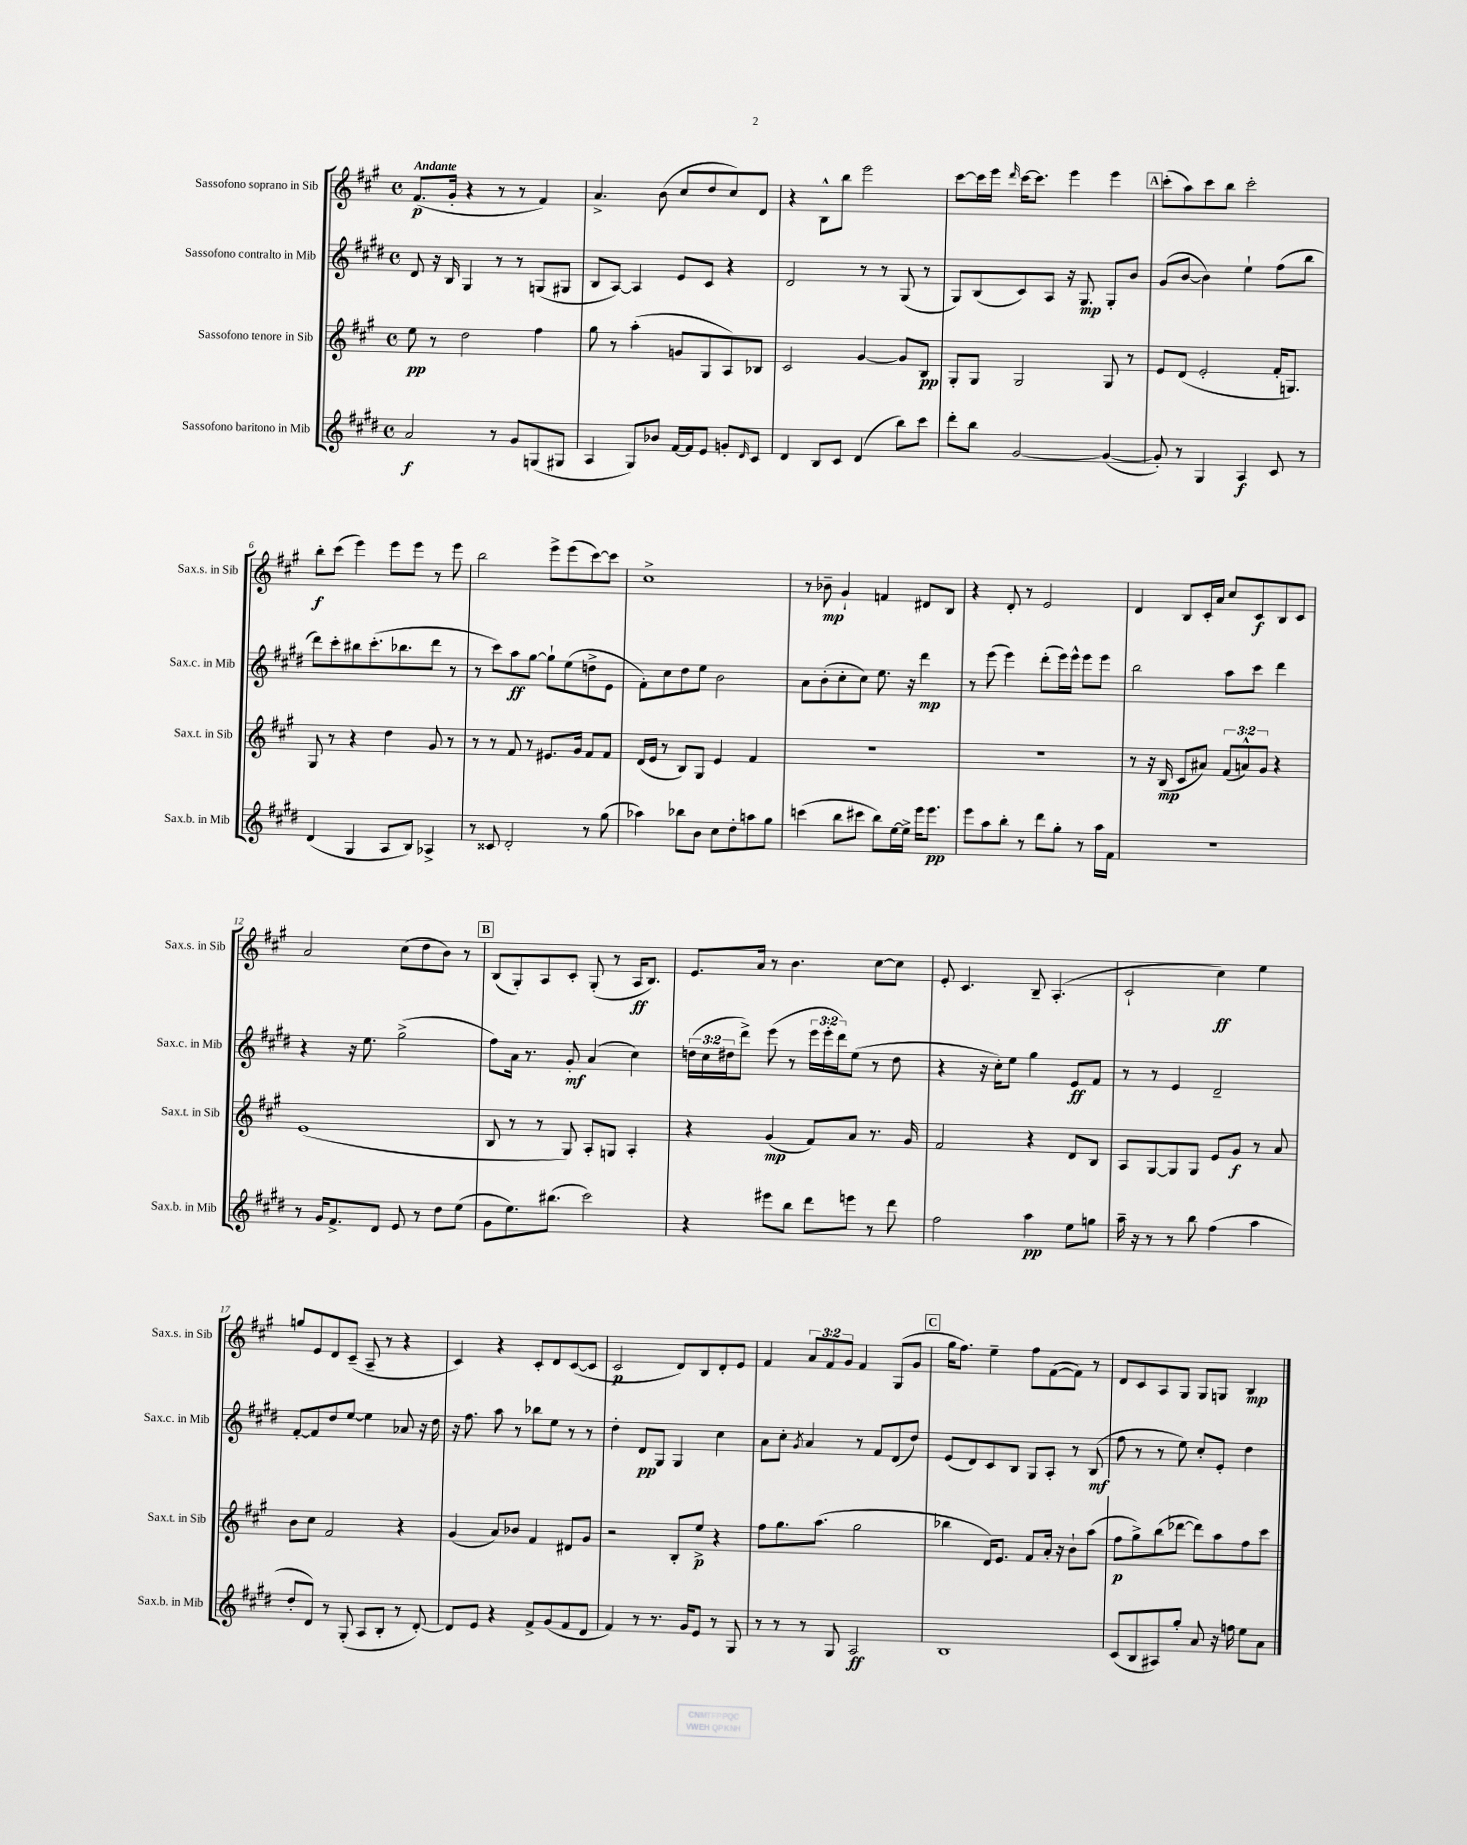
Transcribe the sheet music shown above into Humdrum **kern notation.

**kern	**dynam	**kern	**dynam	**kern	**dynam	**kern	**dynam
*part4	*part4	*part3	*part3	*part2	*part2	*part1	*part1
*staff4	*staff4	*staff3	*staff3	*staff2	*staff2	*staff1	*staff1
*I"Sassofono baritono in Mib	*	*I"Sassofono tenore in Sib	*	*I"Sassofono contralto in Mib	*	*I"Sassofono soprano in Sib	*
*I'Sax.b. in Mib	*	*I'Sax.t. in Sib	*	*I'Sax.c. in Mib	*	*I'Sax.s. in Sib	*
*clefG2	*	*clefG2	*	*clefG2	*	*clefG2	*
*k[f#c#g#d#]	*	*k[f#c#g#]	*	*k[f#c#g#d#]	*	*k[f#c#g#]	*
*M4/4	*	*M4/4	*	*M4/4	*	*M4/4	*
*met(c)	*	*met(c)	*	*met(c)	*	*met(c)	*
=1	=1	=1	=1	=1	=1	=1	=1
!	!	!	!	!	!	!LO:TX:a:B:t=Andante	!
2a/	f	8ee\	pp	8d#/	.	(8.f#/L	p
.	.	8r	.	16r	.	.	.
.	.	.	.	16B/	.	16g#'/Jk	.
.	.	2dd\	.	4G#/	.	4r	.
8r	.	.	.	8r	.	8r	.
8g#/L	.	.	.	8r	.	8r	.
(8Gn/	.	4ff#\	.	(8Gn/L	.	4f#/)	.
8G#X/J	.	.	.	8G#X/J	.	.	.
=2	=2	=2	=2	=2	=2	=2	=2
4A/	.	8gg#\	.	8B/L	.	4.a^/	.
.	.	8r	.	[8A/J)	.	.	.
8G#/L)	.	(4aa'\	.	4A/]	.	.	.
8b-X/J	.	.	.	.	.	(8b\	.
[16f#/LL	.	8gn/L	.	8e/L	.	8cc#/L	.
16f#/J]	.	.	.	.	.	.	.
8e/J	.	8G#/	.	8c#/J	.	8dd/	.
8gn'/L	.	8A/)	.	4r	.	8cc#/)	.
16qqd#/	.	.	.	.	.	.	.
8c#/J	.	8B-X/J	.	.	.	8d/J	.
=3	=3	=3	=3	=3	=3	=3	=3
4d#/	.	2c#/	.	2d#/	.	4r	.
8B/L	.	.	.	.	.	8B^^\L	.
8c#/J	.	.	.	.	.	8bb\J	.
(4d#/	.	[4g#/	.	8r	.	2eee\	.
.	.	.	.	8r	.	.	.
8bb\L)	.	8g#/L]	.	(8G#/	.	.	.
8ccc#\J	.	8B/J	pp	8r	.	.	.
=4	=4	=4	=4	=4	=4	=4	=4
8ddd#'\L	.	8G#'/L	.	8G#/L)	.	[8ccc#\L	.
8bb\J	.	8G#/J	.	(8B/	.	16ccc#\L]	.
.	.	.	.	.	.	16eee\JJ	.
.	.	.	.	.	.	16qqddd/	.
[2g#/	.	2G#/	.	8c#/)	.	[16ccc#\KL	.
.	.	.	.	.	.	8.ccc#\J]	.
.	.	.	.	8A/J	.	.	.
.	.	.	.	16r	.	4eee\	.
.	.	.	.	8.G#/	mp	.	.
(4g#/_	.	8G#/	.	8G#'/L	.	4eee\	.
.	.	8r	.	8b/J	.	.	.
!!LO:REH:place=s1:t=A
=5	=5	=5	=5	=5	=5	=5	=5
8g#'/])	.	8e/L	.	(8g#/L	.	(8ccc#'\L	.
8r	.	(8d/J	.	[8b/J	.	8aa\)	.
4G#/	.	2e'/	.	4b\])	.	8ccc#\	.
.	.	.	.	.	.	8bb\J	.
4A/	f	.	.	4ee`\	.	2ccc#'\	.
8c#/	.	16f#'/KL	.	(8ff#\L	.	.	.
.	.	8.Gn/J)	.	.	.	.	.
8r	.	.	.	8bb\J	.	.	.
!!LO:LB:g=z
=6	=6	=6	=6	=6	=6	=6	=6
(4d#/	.	8G#/	.	8ddd#\L)	.	8bb'\L	f
.	.	8r	.	8ccc#'\	.	(8ccc#\J	.
4G#/	.	4r	.	8bb#X\	.	4eee\)	.
.	.	.	.	(8.ccc#'\	.	.	.
8A/L	.	4dd\	.	.	.	8eee\L	.
.	.	.	.	8.bb-X\	.	.	.
8B/J)	.	.	.	.	.	8eee\J	.
4A-X^/	.	8g#/	.	8ddd#\J	.	8r	.
.	.	8r	.	8r	.	8eee\	.
=7	=7	=7	=7	=7	=7	=7	=7
8r	.	8r	.	8r	.	2bb\	.
8c##X/	.	8r	.	8ccc#\L)	.	.	.
2d#'/	.	8f#/	.	8aa\	ff	.	.
.	.	8r	.	[8gg#\J	.	.	.
.	.	8.e#X/L	.	8gg#`\L]	.	8eee^\L	.
.	.	.	.	(8ee\	.	(8eee\	.
.	.	16g#/Jk	.	.	.	.	.
8r	.	8f#/L	.	8ddn^\	.	[8ccc#\)	.
(8gg#\	.	8f#/J	.	8e\J	.	8ccc#\J]	.
=8	=8	=8	=8	=8	=8	=8	=8
4aa-X\)	.	(16d/LL	.	8f#'\L)	.	1cc#^	.
.	.	16e/JJ	.	.	.	.	.
.	.	8r	.	8cc#\	.	.	.
8bb-X\L	.	8B/L)	.	8dd#\	.	.	.
8b\J	.	8G#/J	.	8ee\J	.	.	.
8cc#\L	.	4e/	.	2b\	.	.	.
8dd#'\	.	.	.	.	.	.	.
8aan\	.	4f#/	.	.	.	.	.
8gg#\J	.	.	.	.	.	.	.
=9	=9	=9	=9	=9	=9	=9	=9
(4cccn\	.	1r	.	8a\L	.	8r	.
.	.	.	.	(8b'\	.	8b-X~\	mp
8bb\L	.	.	.	8cc#'\	.	4g#`/	.
8ccc#X\J	.	.	.	8cc#\J)	.	.	.
8bb\L)	.	.	.	8.ee\	.	4fn/	.
[16ee\L	.	.	.	.	.	.	.
16ee^\JJ]	.	.	.	16r	.	.	.
16eee\KL	.	.	.	4ddd#\	mp	8d#X/L	.
8.eee\J	pp	.	.	.	.	.	.
.	.	.	.	.	.	8B/J	.
=10	=10	=10	=10	=10	=10	=10	=10
8eee\L	.	1r	.	8r	.	4r	.
8aa\	.	.	.	(8eee\	.	.	.
8bb'\J	.	.	.	4eee\)	.	8d'/	.
8r	.	.	.	.	.	8r	.
8ddd#\L	.	.	.	(8ddd#'\L	.	2e/	.
8gg#'\J	.	.	.	16eee\L)	.	.	.
.	.	.	.	16eee^^\JJ	.	.	.
8r	.	.	.	8eee\L	.	.	.
16aa\LL	.	.	.	8eee\J	.	.	.
16f#\JJ	.	.	.	.	.	.	.
=11	=11	=11	=11	=11	=11	=11	=11
1r	.	8r	.	2bb\	.	4d/	.
.	.	16r	.	.	.	.	.
.	.	(16B/	mp	.	.	.	.
.	.	8c#/L	.	.	.	8B/L	.
.	.	8a#X/J)	.	.	.	16c#'/L	.
.	.	.	.	.	.	16a/JJ	.
.	.	(12f#/L	.	8aa\L	.	8cc#/L	.
.	.	12an^^/)	.	.	.	.	.
.	.	.	.	8ccc#\J	.	8c#/	f
.	.	12g#/J	.	.	.	.	.
.	.	4r	.	4ddd#\	.	8B/	.
.	.	.	.	.	.	8c#/J	.
!!LO:LB:g=z
=12	=12	=12	=12	=12	=12	=12	=12
8r	.	(1e	.	4r	.	2a/	.
16g#/KL	.	.	.	.	.	.	.
8.f#^/	.	.	.	.	.	.	.
.	.	.	.	16r	.	.	.
.	.	.	.	8.ee\	.	.	.
8d#/J	.	.	.	.	.	.	.
8e/	.	.	.	(2gg#^\	.	(8cc#\L	.
8r	.	.	.	.	.	8dd\	.
8dd#\L	.	.	.	.	.	8b\J)	.
(8ee\J	.	.	.	.	.	8r	.
!!LO:REH:place=s1:t=B
=13	=13	=13	=13	=13	=13	=13	=13
8g#\L	.	8B/	.	8ff#\L)	.	(8B/L	.
8.ee\)	.	8r	.	16a\Jk	.	8G#'/)	.
.	.	.	.	8.r	.	.	.
.	.	8r	.	.	.	8A/	.
(8.bb#X\J	.	.	.	.	.	.	.
.	.	8G#/)	.	8g#'/	mf	8c#'/J	.
2ccc#\)	.	8A'/L	.	(4a/	.	(8G#'/	.
.	.	8Gn/J	.	.	.	8r	.
.	.	4A'/	.	4cc#\)	.	16A/KL	ff
.	.	.	.	.	.	8.B/J)	.
=14	=14	=14	=14	=14	=14	=14	=14
4r	.	4r	.	(24ddn\LL	.	8.e/L	.
.	.	.	.	24cc#\	.	.	.
.	.	.	.	24dd#X\J	.	.	.
.	.	.	.	8ddd#^\J)	.	.	.
.	.	.	.	.	.	16a/Jk	.
8eee#X\L	.	(4g#/	mp	(8eee\	.	8r	.
8bb\J	.	.	.	8r	.	4.b\	.
8ddd#\L	.	8f#/L)	.	24eee\LL	.	.	.
.	.	.	.	24eee'\	.	.	.
.	.	.	.	24ddd#\J)	.	.	.
8eeen\J	.	8a/J	.	(8ee\J	.	.	.
8r	.	8.r	.	8r	.	[8cc#\L	.
8ddd#\	.	.	.	8dd#\	.	8cc#\J]	.
.	.	16g#/	.	.	.	.	.
=15	=15	=15	=15	=15	=15	=15	=15
2ff#\	.	2f#/	.	4r	.	8e'/	.
.	.	.	.	.	.	4.c#/	.
.	.	.	.	16r	.	.	.
.	.	.	.	16cc#'\KL)	.	.	.
.	.	.	.	8ee\J	.	.	.
4aa\	pp	4r	.	4gg#\	.	8B~/	.
.	.	.	.	.	.	(4.A'/	.
8ee\L	.	8d/L	.	8e/L	ff	.	.
8ggn\J	.	8B/J	.	8f#/J	.	.	.
=16	=16	=16	=16	=16	=16	=16	=16
16aa~\	.	8A/L	.	8r	.	2c#`/	.
16r	.	.	.	.	.	.	.
8r	.	[8G#/	.	8r	.	.	.
8r	.	8G#/]	.	4e/	.	.	.
8bb\	.	8G#/J	.	.	.	.	.
(4ff#\	.	8e/L	.	2d#~/	.	4cc#\)	ff
.	.	8g#/J	f	.	.	.	.
4aa\	.	8r	.	.	.	4ee\	.
.	.	8a/	.	.	.	.	.
!!LO:LB:g=z
=17	=17	=17	=17	=17	=17	=17	=17
8dd#'/L	.	8b\L	.	[8f#'/L	.	8ggn/L	.
8d#/J)	.	8cc#\J	.	8f#/]	.	8e/	.
8r	.	2f#/	.	8dd#/	.	8d/	.
(8G#'/	.	.	.	[8ee/J	.	(8c#~/J	.
8A/L	.	.	.	4ee\]	.	8A~/	.
8B'/J	.	.	.	.	.	8r	.
8r	.	4r	.	8a-X/	.	4r	.
[8d#'/)	.	.	.	16r	.	.	.
.	.	.	.	16dd#\	.	.	.
=18	=18	=18	=18	=18	=18	=18	=18
8d#/L]	.	(4g#/	.	16r	.	4c#/)	.
.	.	.	.	8.ff#\	.	.	.
8e/J	.	.	.	.	.	.	.
4r	.	8a/L)	.	8aa\	.	4r	.
.	.	8b-X/J	.	8r	.	.	.
8f#^/L	.	4f#/	.	8bb-X\L	.	8c#'/L	.
(8g#/	.	.	.	8ee\J	.	8d/	.
8f#/	.	8d#X/L	.	8r	.	([8c#/	.
8d#/J	.	8g#/J	.	8r	.	8c#/J]	.
=19	=19	=19	=19	=19	=19	=19	=19
4f#/)	.	2r	.	4dd#'\	.	2c#/	p
8r	.	.	.	8d#/L	pp	.	.
8.r	.	.	.	8G#/J	.	.	.
.	.	8B'/L	.	4G#/	.	8d/L)	.
16g#/KL	.	.	.	.	.	.	.
8e/J	.	8ee^/J	p	.	.	8B/	.
8r	.	4r	.	4cc#\	.	8d'/	.
8G#/	.	.	.	.	.	8e/J	.
=20	=20	=20	=20	=20	=20	=20	=20
8r	.	8ff#\L	.	8a\L	.	4f#/	.
8r	.	8.gg#\	.	8cc#'\J	.	.	.
.	.	.	.	8qg#/	.	.	.
8r	.	.	.	4a/	.	12a/L	.
.	.	(8.aa\J	.	.	.	.	.
.	.	.	.	.	.	12f#/	.
8G#/	.	.	.	.	.	.	.
.	.	.	.	.	.	12g#/J	.
2A/	ff	2gg#\	.	8r	.	4f#/	.
.	.	.	.	8f#/L	.	.	.
.	.	.	.	(8d#/	.	(8G#/L	.
.	.	.	.	8dd#/J)	.	8g#/J	.
!!LO:REH:place=s1:t=C
=21	=21	=21	=21	=21	=21	=21	=21
1B	.	4bb-X\	.	(8e/L	.	16gg#\KL	.
.	.	.	.	.	.	8.ff#\J)	.
.	.	.	.	8d#/)	.	.	.
.	.	16d/KL)	.	8c#/	.	4ee~\	.
.	.	8.e/J	.	.	.	.	.
.	.	.	.	8B/J	.	.	.
.	.	8f#/L	.	8G#/L	.	8ff#\L	.
.	.	16a'/Jk	.	8A'/J	.	([8f#\	.
.	.	16r	.	.	.	.	.
.	.	8b`\L	.	8r	.	8f#\J])	.
.	.	(8aa\J	.	(8B/	mf	8r	.
=22	=22	=22	=22	=22	=22	=22	=22
(8c#/L	.	8ff#\L	p	8ff#\	.	8d/L	.
8B/	.	8gg#^\)	.	8r	.	8c#/	.
8A#X/)	.	(8bb\	.	8r	.	8A/	.
8gg#'/J	.	[8ddd-X\J	.	8ee\)	.	8G#/J	.
8a/	.	8ddd-\L])	.	8cc#'/L	.	8G#/L	.
16r	.	8aa\	.	8e'/J	.	8Gn/J	.
16ffn\	.	.	.	.	.	.	.
8ee\L	.	8ff#\	.	4dd#\	.	4B/	mp
8a\J	.	8ccc#\J	.	.	.	.	.
==	==	==	==	==	==	==	==
*-	*-	*-	*-	*-	*-	*-	*-
